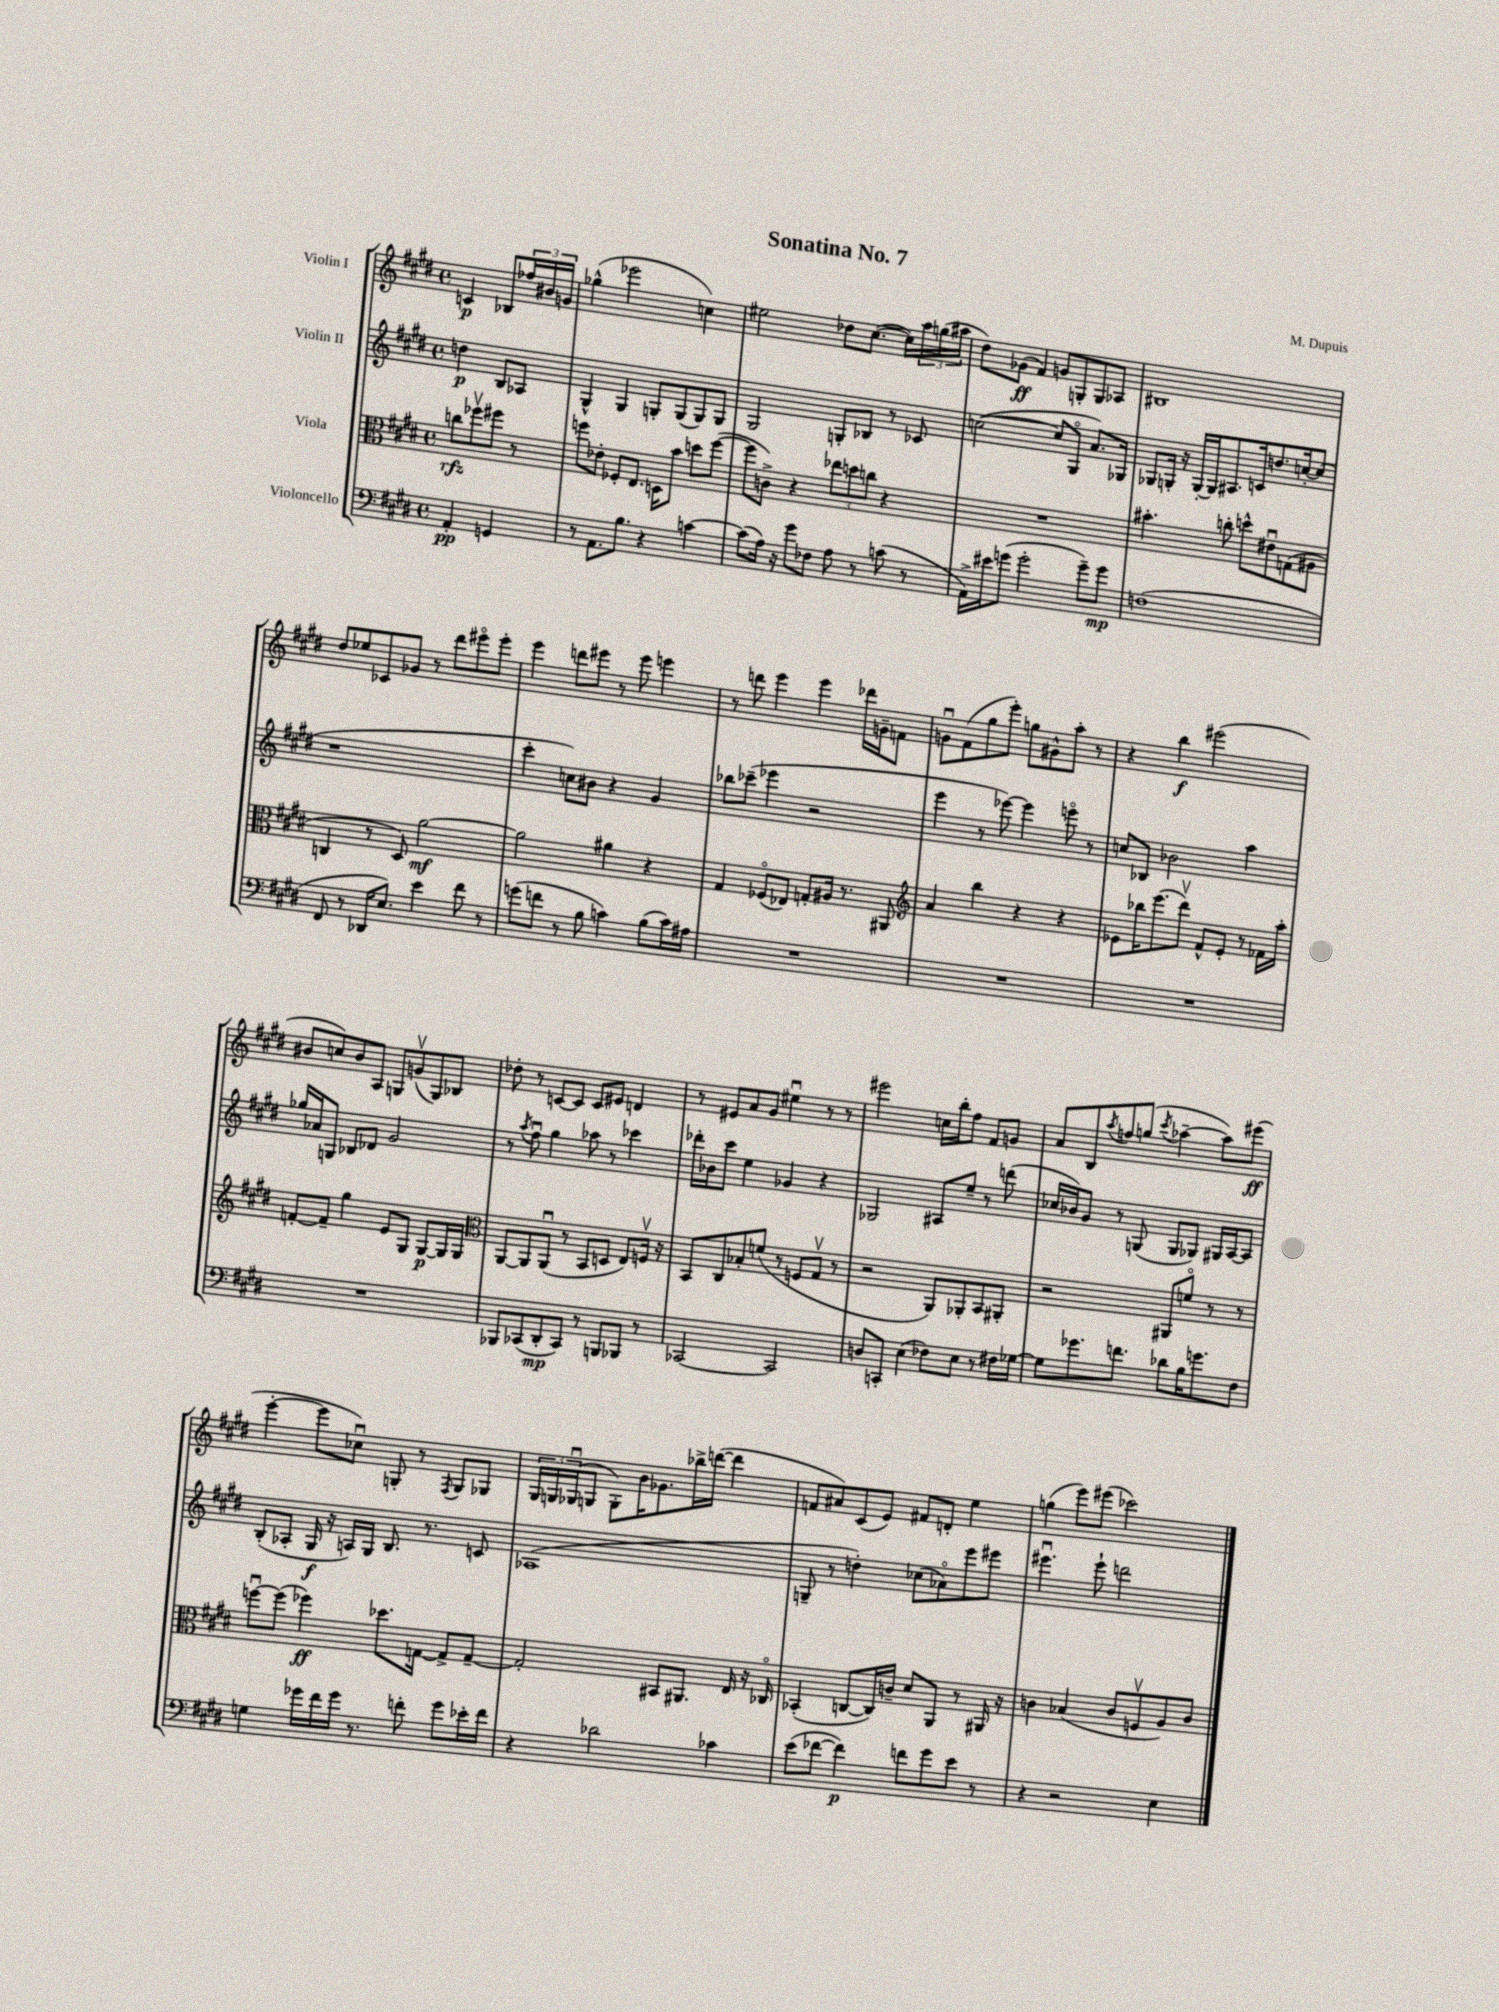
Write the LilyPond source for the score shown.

\header { title = "Sonatina No. 7" composer = "M. Dupuis" }
<<
\new StaffGroup <<
\new Staff = "s0" \with { instrumentName = "Violin I" } {
    \clef treble \key e \major \defaultTimeSignature \time 4/4 \partial 2
    c'4\p bes8 \tuplet 3/2 { fes''16 bis'16 g'16 } |
    ges''4-^( ees'''2 c''4) |
    eis''2 des''8 cis''8.~( cis''16) \tuplet 3/2 { a''16 g''16( ais''16 } |
    dis''8) ges'8\ff( fis'4) g'8 g8-. g8 aes8 |
    bis1 |
    dis''8 ees''8 ces'8 ges'8 r8 dis'''8 eis'''8\flageolet eis'''8-. |
    e'''4 d'''8 eis'''8 r8 eis'''8 e'''4 |
    r8 d'''8 e'''4 e'''4 des'''16 g'16-- f'8 |
    g'8\downbow fis'8( gis''8 e'''8-.) g''8 gis'8-^ a''8-. r8 |
    r4 b''4\f eis'''2( |
    bis'8 c''8) bis'8 a8 g8 g'8\upbow( g8) bes8 |
    des''8-. r8 c'8~ c'8 c'8 eis'8 d'4 |
    r8 eis'8 a'8 gis'8 eis''4\downbow r8 r8 |
    eis'''2 c''16 b''16-. fis''8 fis'8 g'8 |
    a'8 b8 \acciaccatura { a''8 } f''8 g''8( \acciaccatura { cis'''8 } aes''4~-- aes''8) eis'''8\ff( |
    e'''4~-. e'''8 ces''8\downbow) g8-. r8 \acciaccatura { fis8 } g8 ges8 |
    \tuplet 3/2 { gis16 g16 ges16\downbow( } g8 g8-.) b'16 ges'8. bes''16-> d'''16~( d'''4 |
    f'8 ais'8) cis'8( e'8) fis'8 d'8-. e''4 |
    g''4( e'''8) eis'''8( ces'''2) \bar "|." |
}
\new Staff = "s1" \with { instrumentName = "Violin II" } {
    \clef treble \key e \major \defaultTimeSignature \time 4/4 \partial 2
    d''4\p b8 aes8 |
    gis4-^ gis4 g8-. g8( g8) g8 |
    gis2 g8-. bes8 r8 ces'8 |
    c''2~( c''8 gis8\flageolet a'8.) ges16 |
    ges8 g16-. r16 g16~-. g16 ais8. c'16 d''8. c''16~-. c''8( |
    r1 |
    cis'''4-. c''8) bis'8 r4 gis'4 |
    bes''8 ces'''8--( ees'''4 r2 |
    e'''4 r8 ees'''8~) ees'''4 e'''8\flageolet r8 |
    c''8 bes8 bes'2 a''4 |
    ges''16 aes'16 g8 bes8 des'8 gis'2 |
    r8 \acciaccatura { a''8 } fis''8\downbow gis''4 aes''8 r8 ces'''4 |
    des'''16-. bes'16 cis'''8 e''4 ges'4 r4 |
    ges2 ais8 e''8-- r8 d'''8( |
    ces''16 bes'16) gis'8 r8 g8( g8 ges8) gis16 a16~ a8 |
    b8-.( aes8-. gis16\f r16 a16) gis16 b8. r8. c'8 |
    aes1( |
    g8-- r8 d''4-.) ces''8( aes'8\flageolet) e'''8 eis'''8 |
    eis'''4.\downbow eis'''8-! d'''2 \bar "|." |
}
\new Staff = "s2" \with { instrumentName = "Viola" } {
    \clef alto \key e \major \defaultTimeSignature \time 4/4 \partial 2
    c''8\rfz fes''8\upbow fis''8 r8 |
    f''8 ees'8-. fes8-. e8. d16 b'8 d''8 f''8~( |
    f''8 c'8->) r4 \tuplet 3/2 { ees''8 d''8 c''8 } r4 |
    R1 |
    bis'4.-. c''8-. d''8-^ eis'8\downbow g8( ais8 |
    c4 r8 dis8) a'2~\mf |
    a'2 ais'4 r4 |
    gis4 fes8\flageolet( ees8) g8-. ais16 r8. ais,8 |
    \clef treble a'4 b''4 r4 r4 |
    ees'8 bes''16 e'''8.( dis'''8\upbow) fis'8-^ ees'8-. r8 fes'16 a''16-. |
    f'8~-. f'8-- gis''4 e'8 gis8 gis8~\p gis16 gis16 |
    \clef alto a,8~ a,8 a,8\downbow( r8 b,8 d8 e8) f16\upbow r16 |
    b,8 cis8 bes8-. f'8( r8 f8 gis8\upbow r8 |
    r2 a,8) aes,8-. b,8 ais,8-. |
    r2 ais,8 f'8\flageolet r8 r8 |
    f''8~\downbow f''8( fes''4\ff) des''8. g16~ g8-> g8~-- |
    g2-. bis,8 ais,8. e16 r16 ces16\flageolet |
    bes,4-.( c8~ c16) c'16-- dis'8 a,8 r8 ais,16 r16 |
    c'4 bes4( c'8 f8\upbow a8) c'8 \bar "|." |
}
\new Staff = "s3" \with { instrumentName = "Violoncello" } {
    \clef bass \key e \major \defaultTimeSignature \time 4/4 \partial 2
    a,4-.\pp g,4 |
    r8 a,8. b8. r4 c'4~ |
    c'8( a16) r16 gis'8 fes8 a8 r8 c'8( r8 |
    a,16->) eis'16 g'8( g'2-. g'8--) g'8\mp |
    f1( |
    fis,8 r8 des,16 e8.) e'4 fis'8 r8 |
    g'8( f'8 r8 b8 c'4) b8( c'16) ais16 |
    R1 |
    R1 |
    R1 |
    R1 |
    bes,,8 ces,8( dis,8-.\mp ces,8) r8 b,,8 bes,,8 r8 |
    ces,2~ ces,2 |
    d8 c,8-. e4( fes8) e8 r8 fis16 ges16~ |
    ges8 ges'8. f'8. des'8 b16 g'8. fis8 |
    g4 ges'16 fis'16 ges'16 r8. f'8-. ges'8 ees'16-. f'16 |
    r4 des'2 ces'4 |
    e'8( fes'8~ fes'4\p) f'8 gis'8 e'8 r8 |
    r4 r2 e4 \bar "|." |
}
>>
>>
\layout { \context { \Score \remove "Bar_number_engraver" } }
